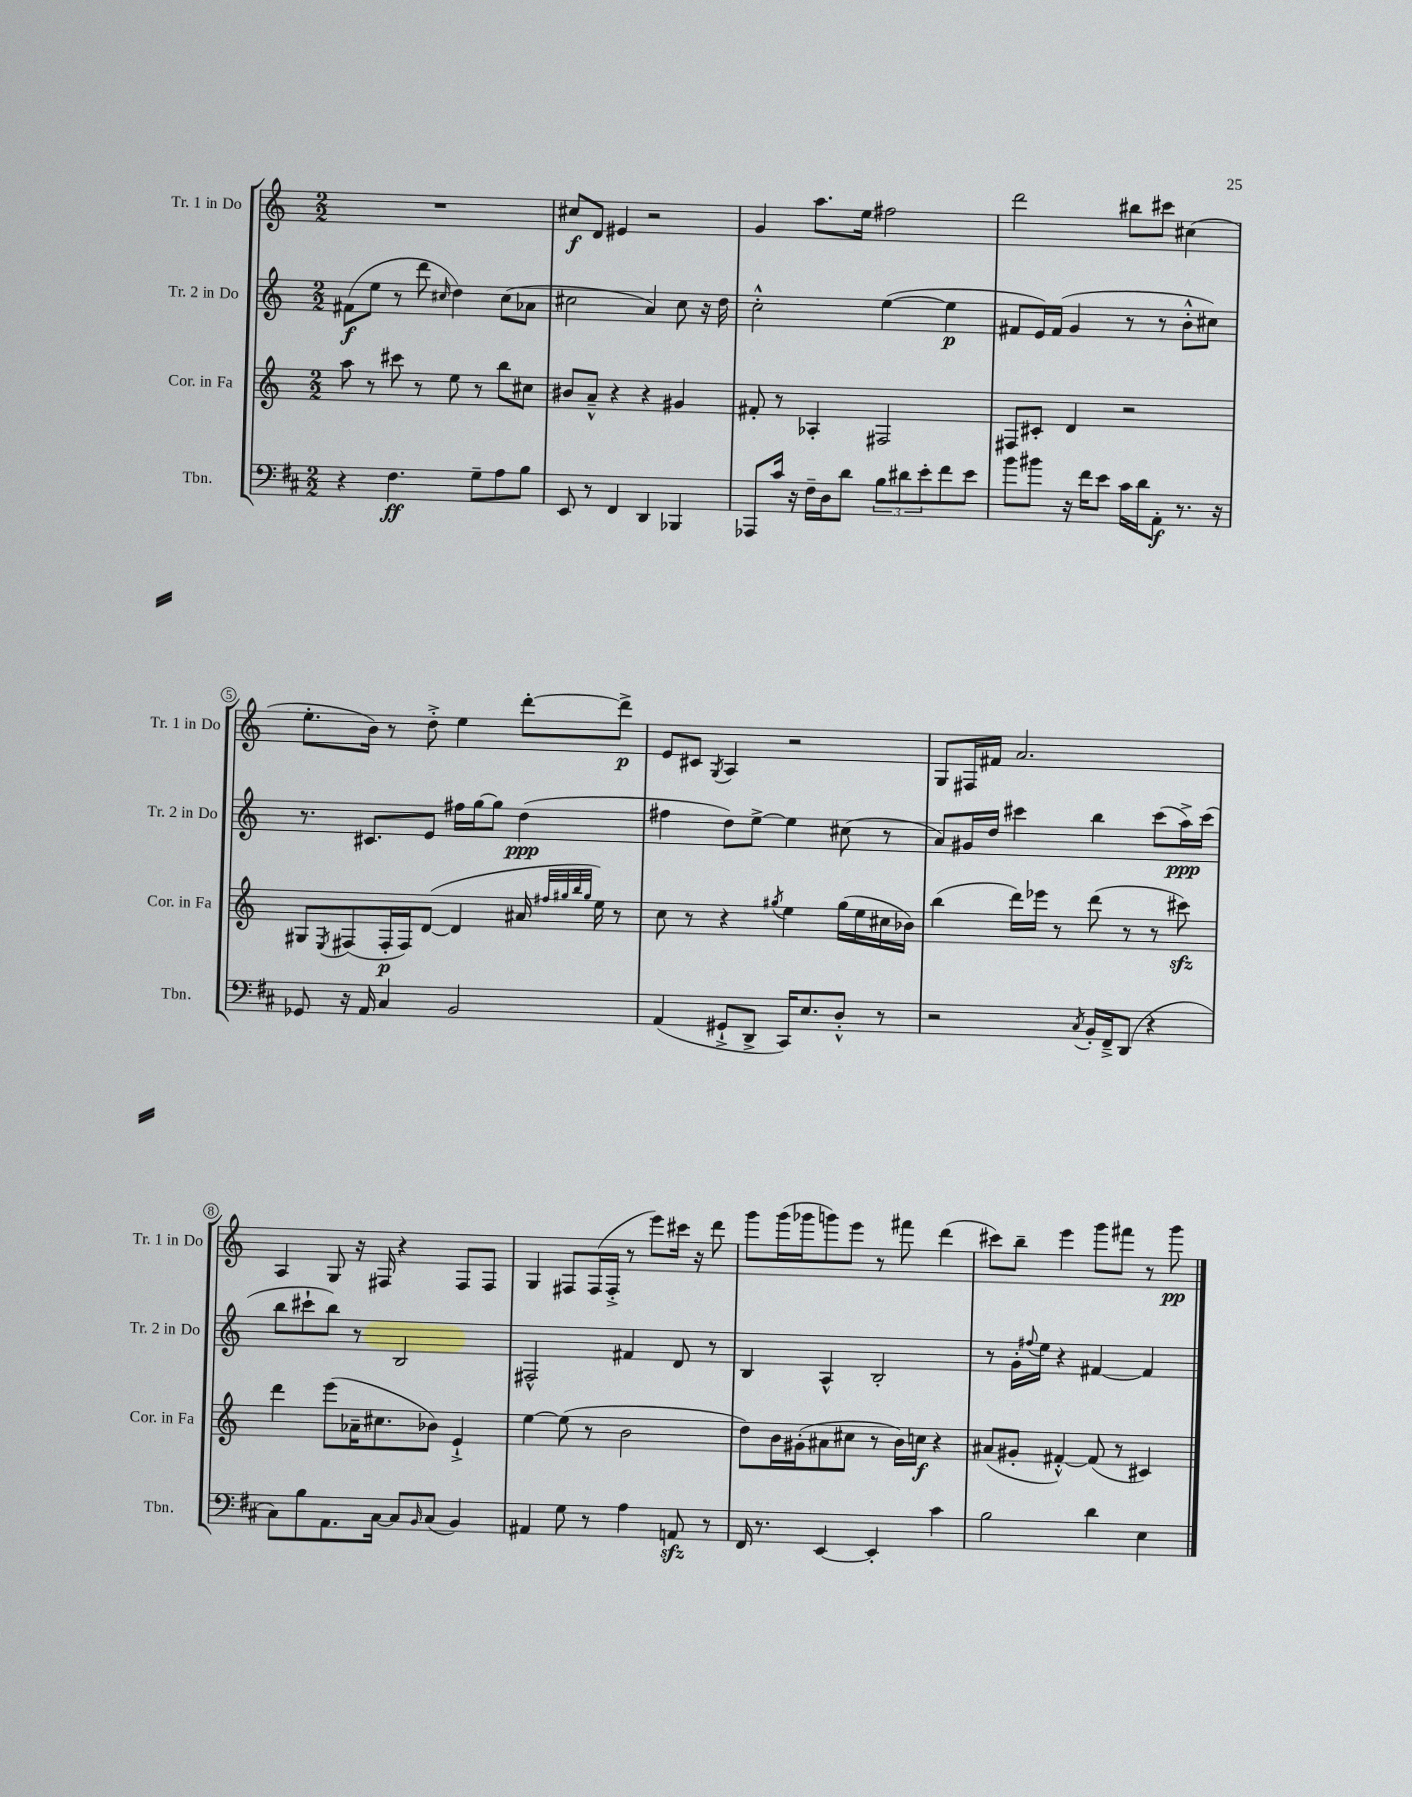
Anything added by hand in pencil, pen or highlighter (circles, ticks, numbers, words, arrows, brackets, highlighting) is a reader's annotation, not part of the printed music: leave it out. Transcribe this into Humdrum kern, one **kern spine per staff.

**kern	**kern	**kern	**kern
*staff4	*staff3	*staff2	*staff1
*clefF4	*clefG2	*clefG2	*clefG2
*k[f#c#]	*k[]	*k[]	*k[]
*M2/2	*M2/2	*M2/2	*M2/2
4r	8aa	(8f#	1r
.	8r	8ee	.
4.F#	8ccc#	8r	.
.	8r	8ddd	.
.	.	16qqcc#	.
.	8ee	4dd)	.
8G~	8r	.	.
8A	8bb	(8cc#	.
8B	8cc#	8a-	.
=	=	=	=
8EE	8b#	2cc#	8cc#
8r	8a~^^	.	8d
4FF#	4r	.	4e#
4DD	4r	4a)	2r
4BBB-	4g#	8cc#	.
.	.	16r	.
.	.	16dd	.
=	=	=	=
8AAA-	8f#'	2cc'^^	4g
16c#	8r	.	.
16r	.	.	.
16F#~	4A-'	.	8.aa
16D	.	.	.
8d	.	.	.
.	.	.	16ee
12B	2F#	([4ee	2ff#
12d#	.	.	.
12e'	.	.	.
8f#	.	4ee]	.
8e	.	.	.
=	=	=	=
8b	8F#	8f#	2ddd
8b#	8c#'	16e)	.
.	.	(16f#	.
16r	4d	4g	.
16f#	.	.	.
8e	.	.	.
16c#	2r	8r	8bb#
16d	.	.	.
8AA'	.	8r	8ccc#
8.r	.	8b'^^	(4cc#
.	.	8cc#)	.
16r	.	.	.
=	=	=	=
8GG-	8G#	8.r	8.ee'
.	8qE	.	.
16r	(8F#	.	.
16AA	.	8.c#	16b)
4C#	16F#'	.	8r
.	16F#)	.	.
.	([8d	8e	8dd'^
2BB	4d]	16ff#	4ee
.	.	[16gg	.
.	.	8gg]	.
.	16a#	(4dd	[8ddd'
.	32qqff#	.	.
.	32qqgg#	.	.
.	32qqbb	.	.
.	32qqgg#	.	.
.	16ee)	.	.
.	8r	.	8ddd^]
=	=	=	=
(4AA	8cc	4ff#	8e
.	8r	.	8c#
.	.	.	8qG
8GG#`^	4r	8dd)	4A
8DD^	.	[8ee^	.
.	8qgg#	.	.
16CC#)	4ee	4ee]	2r
8.E	.	.	.
8D'^^	(16gg#	(8cc#	.
.	16ee	.	.
8r	16cc#	8r	.
.	16b-)	.	.
=	=	=	=
2r	(4bb	8a)	8G
.	.	16g#	16F#
.	.	16dd	16f#
.	16ddd)	4ccc#	2.a
.	16eee-	.	.
.	8r	.	.
8qC#	.	.	.
16BB'	(8ddd	4bb	.
16FF#~^	.	.	.
(8DD	8r	.	.
4r	8r	(8ccc#	.
.	8ccc#)	16aa^)	.
.	.	(16ccc#	.
=	=	=	=
8C#)	4ddd	8bb	4A
8B	.	8ccc#`	.
8.AA	(8eee	8bb)	8G
.	16a-~	8r	16r
[16C#	8.cc#	.	16F#
8C#]	.	2B	4r
16qqBB	.	.	.
(8C#	8b-)	.	.
4BB)	4e`^	.	8F#
.	.	.	8F#
=	=	=	=
4AA#	[4ee	2F#^^	4G
8G	(8ee]	.	8F#
8r	8r	.	(16F#
.	.	.	16F#'^
4A	2b	4f#	8r
.	.	.	8eee)
8AA	.	8d	16ccc#
.	.	.	16r
8r	.	8r	8ddd
=	=	=	=
16FF#	8dd)	4B	8ggg
8.r	.	.	.
.	16b	.	(16ggg
.	(16g#'	.	16ggg-
[4EE	8a#	4A^^	8ggg)
.	8cc#	.	8eee
4EE']	8r	2B'	8r
.	16b)	.	8fff#
.	16cc	.	.
4c#	4r	.	(4ddd
=	=	=	=
2B	(8a#	8r	8ccc#)
.	8g#'	16g'	8bb~
.	.	8qqff#	.
.	.	16ee	.
.	[4f#'^^)	4r	4eee
4d	(8f#]	[4f#	8ggg
.	8r	.	8fff#
4E	4c#)	4f#]	8r
.	.	.	8ggg
==	==	==	==
*-	*-	*-	*-
